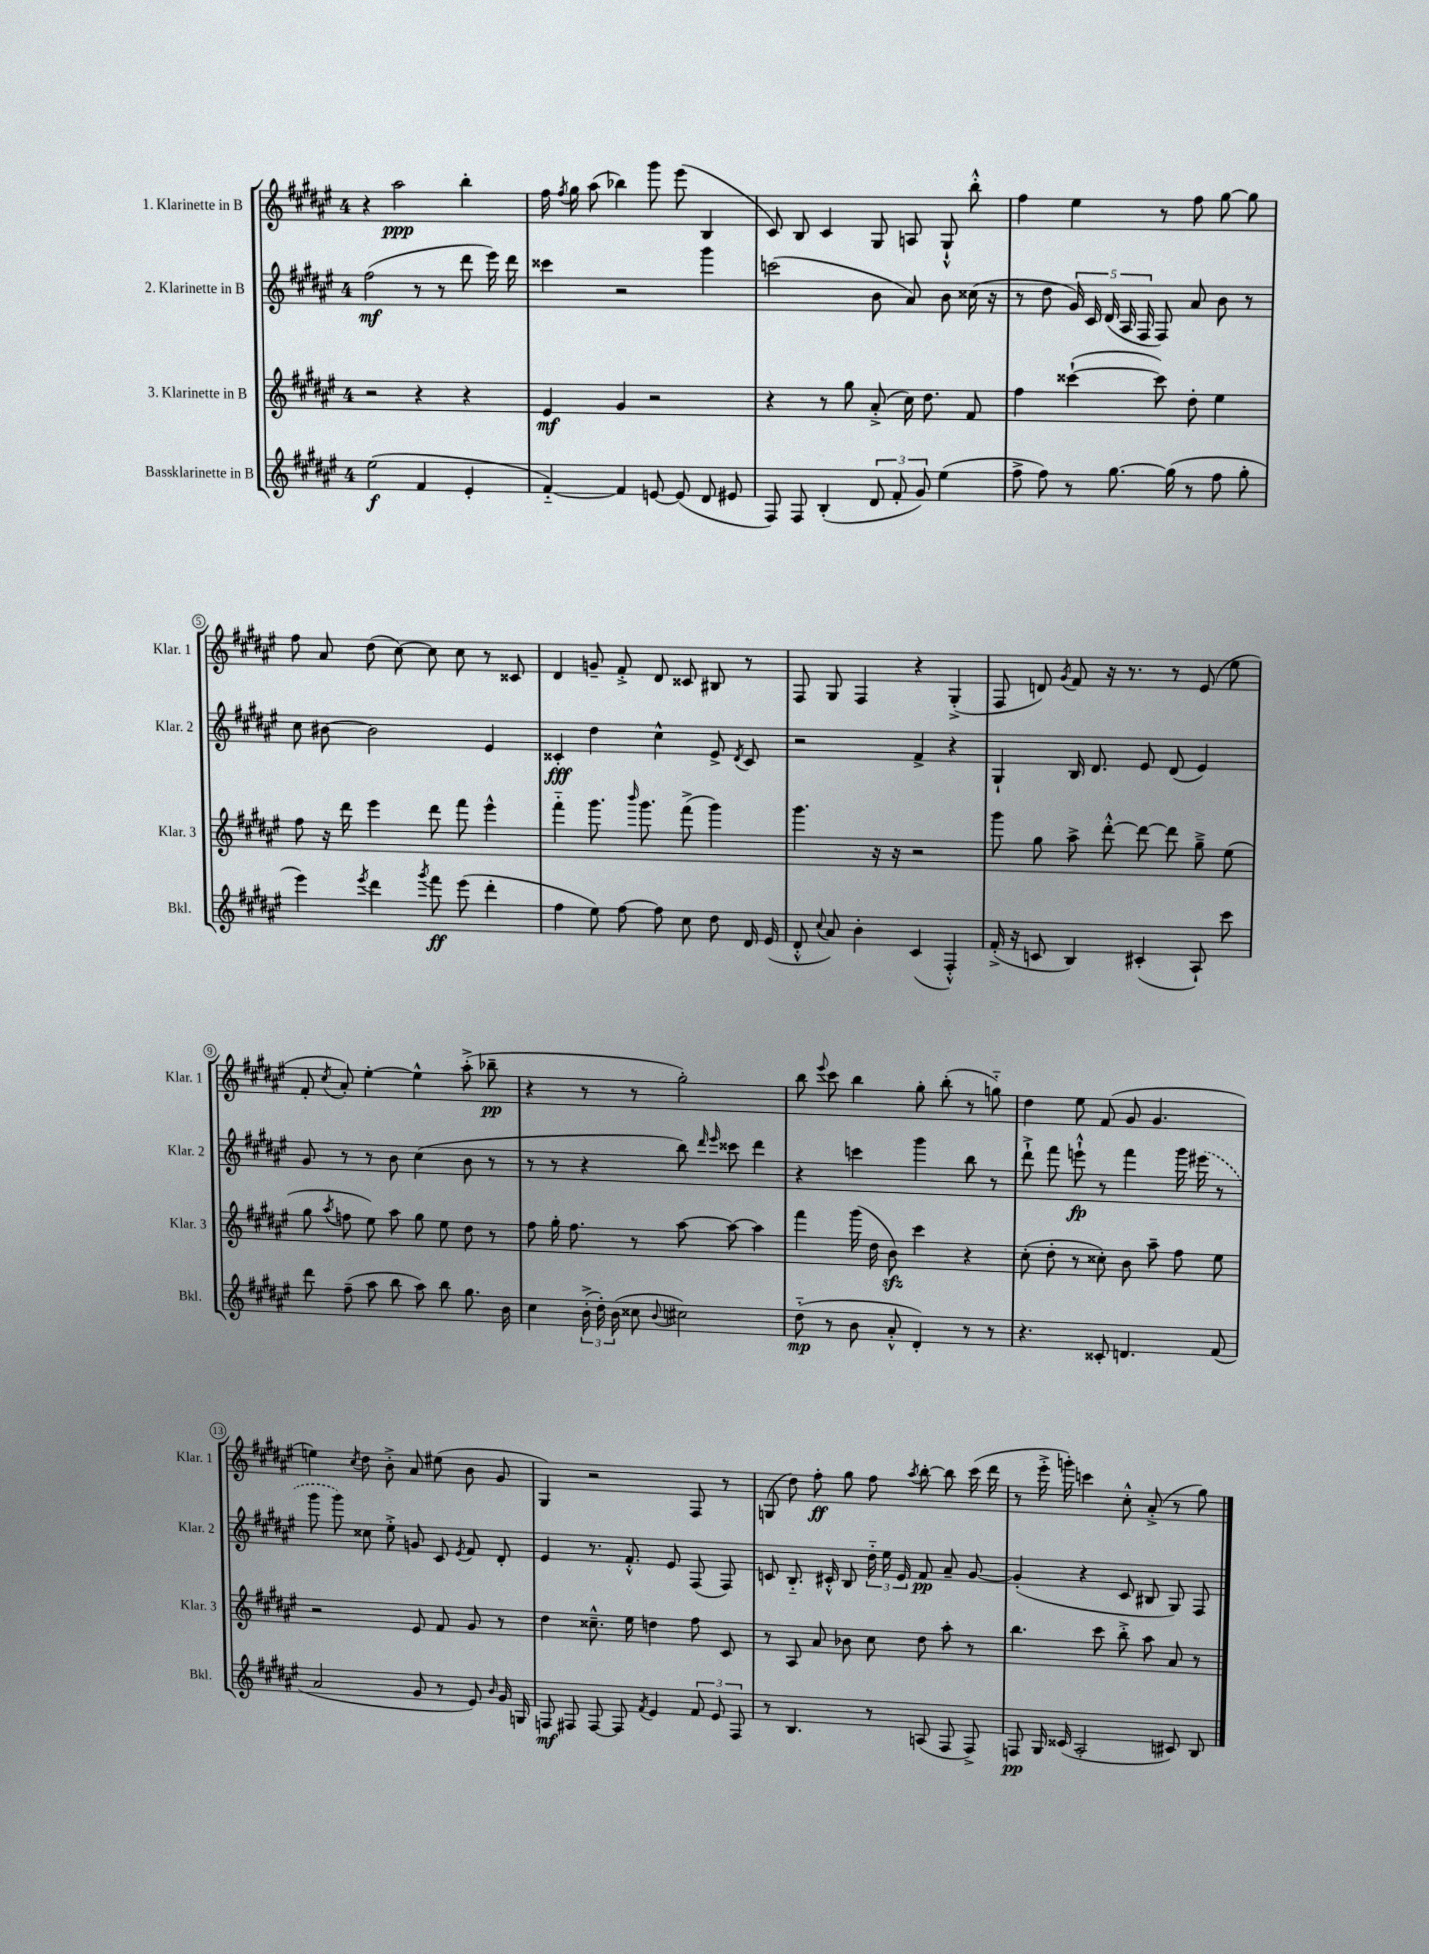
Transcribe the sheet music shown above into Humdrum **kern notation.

**kern	**kern	**kern	**kern
*staff4	*staff3	*staff2	*staff1
*clefG2	*clefG2	*clefG2	*clefG2
*k[f#c#g#d#a#e#]	*k[f#c#g#d#a#e#]	*k[f#c#g#d#a#e#]	*k[f#c#g#d#a#e#]
*M4/4	*M4/4	*M4/4	*M4/4
(2ee#\	2r	(2ff#\	4r
.	.	.	2aa#\
4f#/	4r	8r	.
.	.	8r	.
4e#'/	4r	8ddd#\	4bb'\
.	.	16eee#\)	.
.	.	16ddd#\	.
=	=	=	=
[4f#'~/)	4e#/	4ccc##\	16ff#\
.	.	.	8qff#/
.	.	.	16gg#\
.	.	.	(8aa#\
4f#/]	4g#/	2r	4bb-\)
[8e/	2r	.	8ggg#\
(8e/]	.	.	(8eee#\
8d#/	.	4ggg#\	4B/
8e#/	.	.	.
=	=	=	=
8F#/)	4r	(2ccc\	8c#/)
8F#/	.	.	8B/
(4B'/	8r	.	4c#/
.	8gg#\	.	.
12d#/	(8a#'^/	8b\	8G#/
12f#'/	.	.	.
.	16cc#\)	8a#/)	8A/
12g#/)	.	.	.
.	8.dd#\	.	.
(4ee#\	.	8b\	8G#`^^/
.	8f#/	(16cc##\	8bb'^^\
.	.	16r	.
=	=	=	=
8ff#^\	4ff#\	8r	4ff#\
8ff#\)	.	8dd#\	.
8r	([4ccc##`\	20g#/)	4ee#\
.	.	20c#/	.
.	.	(20d#/	.
[8.gg#\	.	.	.
.	.	20A#/	.
.	.	20F#/	.
.	8ccc##\])	8F#/)	8r
(16gg#\]	.	.	.
8r	8dd#'\	8a#/	8ff#\
8ff#\	4ee#\	8b\	[8gg#\
8gg#'\	.	8r	8gg#\]
=	=	=	=
4eee#\)	8ff#\	8cc#\	8ff#\
.	16r	[8b#\	8a#/
.	16ddd#\	.	.
8qeee#/	.	.	.
4ddd#\	4eee#\	2b#\]	(8dd#\
.	.	.	[8cc#\)
8qggg#/	.	.	.
8fff#\	8ddd#\	.	8cc#\]
(8eee#\	8fff#\	.	8cc#\
4ddd#'\	4eee#^^\	4e#/	8r
.	.	.	8c##/
=	=	=	=
4ff#\	4fff#'~\	4c##'/	4d#/
8ee#\)	8.ggg#\	4dd#\	8g~/
[8ff#\	.	.	8f#'^/
.	16qqbbb/	.	.
.	8.ggg#\	.	.
8ff#\]	.	4cc#^^\	8d#/
8cc#\	(8fff#^\	.	8c##/
8dd#\	4ggg#\)	8e#^/	8B#/
.	.	8qd#/	.
16d#/	.	8c##/	8r
(16e#/	.	.	.
=	=	=	=
8d#'^^/	4.ggg#\	2r	8F#/
8qqcc#/	.	.	.
8a#/)	.	.	8G#/
4b'\	.	.	4F#/
.	16r	.	.
.	16r	.	.
(4c#/	2r	4f#^/	4r
4F#'^^/)	.	4r	(4G#'^/
=	=	=	=
(16f#'^/	8ggg#\	4G#`/	8F#/
16r	.	.	.
8c/	8gg#\	.	8d/)
.	.	.	8qg#/
4B/)	8aa#^\	16B/	8f#/
.	.	8.d#/	.
.	[8ddd#'^^\	.	16r
.	.	.	8.r
(4c#'/	8ddd#\_	8e#/	.
.	8ddd#\]	(8d#/	8r
8A#`/)	8gg#~^\	4e#/)	(8e#/
8ccc#\	(8ee#\	.	8ee#\
=	=	=	=
8ddd#\	8gg#\	8g#/	8f#'/
.	8qaa#/	.	8qcc#/
(8ff#~\	8ff\	8r	8a#'/)
8aa#\	8ee#\)	8r	[4ee#'\
8bb\	8aa#\	8b\	.
8aa#\)	8gg#\	(4cc#\	4ee#^^\]
8bb\	8ee#\	.	.
8.gg#\	8dd#\	8b\	(8aa#'^\
.	8r	8r	8bb-~\
16b\	.	.	.
=	=	=	=
4cc#\	8ff#\	8r	4r
.	16gg#'\	8r	.
.	8.ff#\	.	.
(24b'^\	.	4r	8r
24dd#'\)	.	.	.
(24b\	.	.	.
8cc##\	8r	.	8r
8qqb/	.	.	.
2cc#\)	[8aa#\	8bb\)	2gg#'\)
.	.	16qqddd#/	.
.	.	16qqeee#/	.
.	8aa#\_	8ccc##\	.
.	4aa#\]	4ddd#\	.
=	=	=	=
(8dd#'~\	4fff#\	4r	8bb\
.	.	.	8qqeee#/
8r	.	.	8ccc#\
8b\	(16ggg#\	4ccc\	4bb\
.	16dd#\	.	.
8a#'^^/	8b\)	.	.
4d#'/)	4ccc#\	4ggg#\	8gg#'\
.	.	.	(8bb'\
8r	4r	8bb\	8r
8r	.	8r	8gg'~\)
=	=	=	=
4.r	(8cc#'\	8ddd#`^\	4dd#\
.	8dd#'\	8fff#\	.
.	8r	8eee`^^\	8ee#\
8c##'/	8cc##'\)	8r	(8f#/
4.d/	8b\	4fff#\	8g#/
.	8aa#~\	.	4.g#/
.	8ff#\	16ggg#\	.
.	.	(16eee#\	.
(8f#/	8ee#\	8r	.
=	=	=	=
2a#/	2r	8ggg#\	4ee\)
.	.	8ggg#\)	.
.	.	.	8qcc#/
.	.	8cc##\	8dd#\
.	.	8ee#'^\	8b'^\
8g#/	8e#/	8g/	8a#/
8r	8f#/	8c#/	(8ee#\
.	.	8qe#/	.
8e#/)	8g#/	8f#/	8b\
16qqb/	.	.	.
16g#/	8r	8d#'/	8g#/
16G/	.	.	.
=	=	=	=
8F/	4dd#\	4e#/	4G#/)
8F#/	.	.	.
[8F#/	8.cc##~^^\	8.r	2r
8F#/]	.	.	.
.	16ee#\	8.f#'^^/	.
8qf#/	.	.	.
4e#/	4dd\	.	.
.	.	8e#/	.
12f#/	8ff#\	(8F#/	8F#/
12e#/	.	.	.
.	8c#/	8F#/)	8r
12F#/	.	.	.
=	=	=	=
8r	8r	8c/	(8G/
4.B/	8A#/	8.B'~/	8dd#\)
.	8a#/	.	8ff#'\
.	.	16c#'^^/	.
.	8b-\	8B/	8gg#\
8r	8cc#\	24dd#'~\	8ff#\
.	.	24ee#\	.
.	.	24e#/	.
.	.	.	8qaa#/
(8A/	8dd#\	8f#/	[8bb'\
8F#/	8aa#'\	8a#~/	8bb\]
8F#^/)	8r	[8g#/	(16ccc#\
.	.	.	16ddd#\
=	=	=	=
8F/	4.bb\	(4g#'/]	8r
16G#/	.	.	16eee#'^\
(16c##/	.	.	16ggg'\)
2A#'/	.	4r	4ccc\
.	8ccc#\	.	.
.	8bb'^\	8c#/	8cc#'^^\
.	8aa#\	8B#/	(8a#'^/
8c#/)	8a#/	8G#/)	8r
8B/	8r	8F#/	8gg#\)
==	==	==	==
*-	*-	*-	*-
